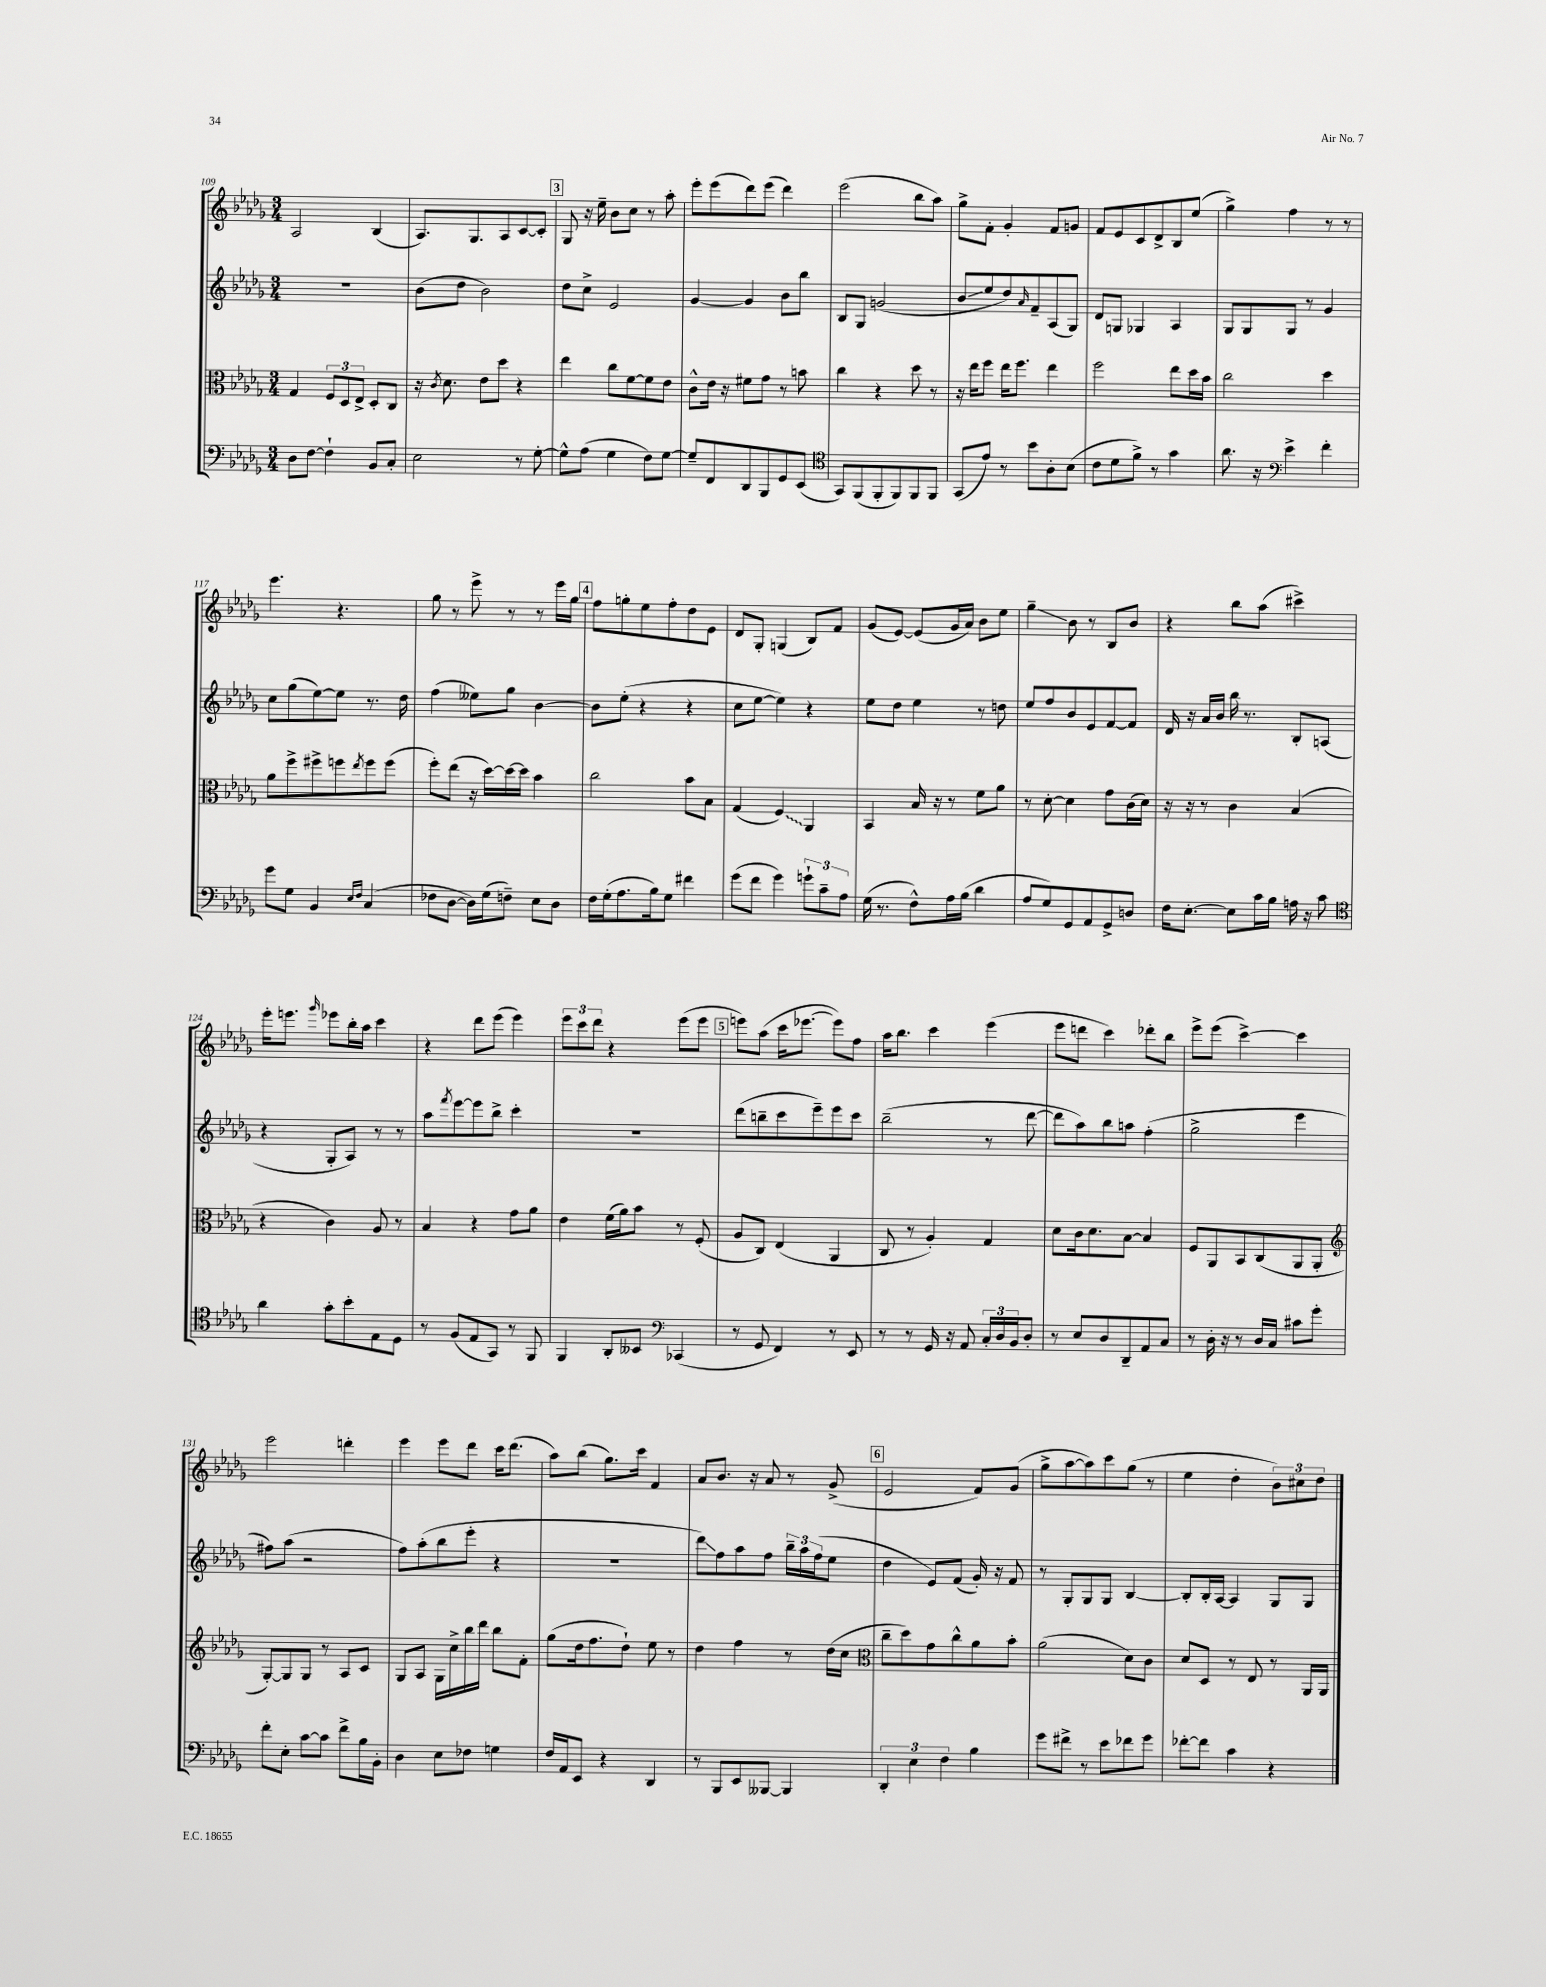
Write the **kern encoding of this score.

**kern	**kern	**kern	**kern
*staff4	*staff3	*staff2	*staff1
*clefF4	*clefC3	*clefG2	*clefG2
*k[b-e-a-d-g-]	*k[b-e-a-d-g-]	*k[b-e-a-d-g-]	*k[b-e-a-d-g-]
*M3/4	*M3/4	*M3/4	*M3/4
8D-\L	4G-/	2.r	2A-/
[8F\J	.	.	.
4F`\]	12F/L	.	.
.	12D-/	.	.
.	12E-^/J	.	.
8BB-/L	8D-'/L	.	(4B-/
8C'/J	8C/J	.	.
=	=	=	=
2E-\	16r	(8b-\L	8.A-/L)
.	8qc/	.	.
.	8.d-\	.	.
.	.	8dd-\J	.
.	.	.	8.G-/
.	8e-\L	2b-\)	.
.	8dd-\J	.	8A-/
8r	4r	.	[8c/
[8G-'\	.	.	8c'/]J
=	=	=	=
8G-^^\]L	4ee-\	8dd-\L	8G-/
(8A-\J	.	8cc^\J	16r
.	.	.	16ee-~\
4G-\	8cc\L	2e-/	8b-\L
.	[8f\	.	8cc\J
8F\L)	8f\]	.	8r
[8G-\J	8e-\J	.	8aa-'\
=	=	=	=
8G-~/]L	8c^^\L	[4g-/	8eee-'\L
8FF/	16e-\Jk	.	(8eee-\
.	16r	.	.
8DD-/	8f#\L	4g-/]	8ddd-\)
8BBB-/	8g-\J	.	(8eee-\J
8GG-/	8r	8b-\L	4ddd-\)
(8EE-/J	8b\	8bb-\J	.
=	=	=	=
*clefC4	*	*	*
8GG-/L)	4cc\	8B-/L	(2eee-\
(8FF/	.	8G-/J	.
8FF'/	4r	(2g/	.
8FF/)	.	.	.
8FF/	8dd-\	.	8bb-\L
8FF/J	8r	.	8aa-\J)
=	=	=	=
(8GG-/L	16r	8b-/L	8gg-^\L
.	16ee-\LK	.	.
8e-/J)	8ff\J	8ee-/	8f'\J
8r	16ee-\LK	8dd-/)	4g-'/
.	8.ff\J	.	.
.	.	16qqa-/	.
8b-\L	.	8f~/	.
8A-'\	4ee-\	(8A-/	8f/L
(8B-\J	.	8G-/J)	8g/J
=	=	=	=
8c\L	2ff\	8d-/L	8f/L
8d-\	.	8G/J	8e-/
8f^\J)	.	4G-/	8c/
8r	.	.	8d-^/
4g-\	8ee-\L	4A-/	8B-/
.	16dd-\L	.	(8ee-/J
.	16b-\JJ	.	.
=	=	=	=
8.a-\	2cc\	8G-/L	4gg-^\)
.	.	8G-/	.
16r	.	.	.
*clefF4	*	*	*
4e-^\	.	8G-/J	4ff\
.	.	8r	.
4f'\	4dd-\	4g-/	8r
.	.	.	8r
=	=	=	=
8g-\L	8a-\L	8cc\L	4.eee-\
8G-\J	8ff^\	(8gg-\	.
4BB-/	8ff#^\	[8ee-\)	.
.	8ff\	8ee-\]J	4.r
16qqE-/LL	.	.	.
16qqF/JJ	8qee-/	.	.
(4C/	8ff\	8.r	.
.	(8ff\J	.	.
.	.	16dd-\	.
=	=	=	=
8F-\L	8ff'\L)	(4ff\	8gg-\
[8D-\J	(8ee-\J	.	8r
16D-\]LL)	16r	8ee--\L)	8eee-^\
(16G-\J	[16dd-\LL)	.	.
8F~\J)	16dd-\_	8gg-\J	8r
.	16dd-\]JJ	.	.
8E-\L	4b-\	[4b-\	8r
8D-\J	.	.	16eee-\LL
.	.	.	16gg-\JJ
=	=	=	=
16F\LL	2cc\	8b-\]L	8ff\L
(16G-'\J	.	.	.
8.A-\	.	(8ee-'\J	8gg'\
.	.	4r	8ee-\
16B-\k)	.	.	.
8G-\J	.	.	8ff'\
4f#\	8b-\L	4r	8dd-\
.	8B-\J	.	8e-\J
=	=	=	=
(8g-\L	(4G-/	8cc\L	8d-/L
8f\J	.	[8ee-\J	8G-'/J
4g-\)	4F/)	4ee-\])	(4G/
12g`\L	4AA-/	4r	8B-/L)
12c~\	.	.	.
.	.	.	8f/J
12A-\J	.	.	.
=	=	=	=
(16G-\	4BB-/	8ee-\L	(8g-/L
8.r	.	.	.
.	.	8dd-\J	[8e-/J)
8F^^\L)	16B-/	4ee-\	(8e-/]L
.	16r	.	.
16A-\L	8r	.	16g-/L
(16B-\JJ	.	.	16a-/JJ)
4d-\	8f\L	8r	8b-\L
.	8a-\J	8dd\	8ee-\J
=	=	=	=
8A-/L	8r	8ee-/L	4gg-~\
8G-/)	[8d-'\	8ff/	.
8GG-/	4d-\]	8b-/	8b-\
8AA-/	.	8e-/	8r
8GG-^/	8g-\L	[8f/	8B-/L
8D/J	(16c\L	8f/]J	8b-/J
.	16d-\JJ)	.	.
=	=	=	=
16F\LK	16r	16d-/	4r
[8.E-'\J	16r	16r	.
.	8r	16a-/LL	.
.	.	16b-/JJ	.
8E-\]L	4c\	16bb-\	8bb-\L
.	.	8.r	.
16c\L	.	.	(8aa-\J
16B-\JJ	.	.	.
16A\	(4B-/	8B-'/L	4ccc#^\)
16r	.	.	.
8c\	.	(8A/J	.
=	=	=	=
*clefC4	*	*	*
4a-\	4r	4r	16eee-'\LK
.	.	.	8.eee\J
.	.	.	16qqggg-/
8g-'\L	4c\)	8G-'/L	8eee-\L
8b-'\	.	8A-/J)	16bb-'\L
.	.	.	16aa-\JJ
8E-\	8A-/	8r	4ccc\
8D-\J	8r	8r	.
=	=	=	=
8r	4B-/	8aa-\L	4r
.	.	8qfff/	.
(8F/L	.	[8eee-\	.
8E-/	4r	8eee-\]	8ddd-\L
8GG-/J)	.	8bb-^\J	(8eee-\J
8r	8g-\L	4ccc'\	4eee-\)
8FF/	8a-\J	.	.
=	=	=	=
4FF/	4e-\	2.r	12eee-\L
.	.	.	12ccc\
.	.	.	12ddd-\J
8AA-'/L	(16f\LL	.	4r
.	16a-\J)	.	.
8BB--/J	8b-\J	.	.
*clefF4	*	*	*
(4CC-/	8r	.	(8eee-\L
.	(8F'/	.	8eee-\J
=	=	=	=
8r	8A-/L	(8ddd-\L	8eee\L)
8GG-/	8C/J)	8bb~\	(8aa-\J
4FF/)	(4E-/	8ccc\	16ccc\LK
.	.	.	[8.eee-\J
.	.	8eee-~\)	.
8r	4AA-/	8eee-\	8eee-\]L)
8EE-/	.	8ccc\J	8ff\J
=	=	=	=
8r	8C/	(2bb-~\	16aa-\LK
.	.	.	8.bb-\J
8r	8r	.	.
16GG-/	4A-'/)	.	4ccc\
16r	.	.	.
8AA-/	.	.	.
24C'/LL	4G-/	8r	(4eee-\
24D-/	.	.	.
24BB-/J	.	.	.
8D-'/J	.	[8ddd-\	.
=	=	=	=
8r	8d-\L	8ddd-\]L	8eee-\L
8E-/L	16c\k	8aa-\)	8ddd\J
.	8.d-\	.	.
8D-/	.	8bb-\	4ccc\)
8DD-~/	[8B-\J	8aa\J	.
8AA-/	4B-/]	(4ff'\	8ddd-'\L
8C/J	.	.	8bb-\J
=	=	=	=
8r	8F/L	2gg-^\	8eee-^\L
16D-'\	8AA-/	.	(8eee-\J
16r	.	.	.
8r	8BB-/	.	[4ccc^\)
16D-/LL	(8C/	.	.
16C/JJ	.	.	.
8c#\L	8AA-/	4eee-\	4ccc\]
8g-'\J	8AA-'/J	.	.
=	=	=	=
*	*clefG2	*	*
8f'\L	[8G-'/L)	8ff#\L)	2eee-\
8E-'\J	8G-/]	(8aa-\J	.
[8c\L	8G-/J	2r	.
8c\]J	8r	.	.
8f^\L	8A-/L	.	4ddd'\
16B-\L	8c/J	.	.
16BB-'\JJ	.	.	.
=	=	=	=
4D-\	8G-/L	8ff\L)	4eee-\
.	8A-/J	(8aa-'\	.
8E-\L	16G-\LL	8bb-\	8eee-\L
.	16cc^\	.	.
8F-\J	16bb-\	8eee-'\J	8ddd-\J
.	16ddd-\JJ	.	.
4G\	8bb-\L	4r	16ccc\LK
.	.	.	(8.ddd-\J
.	8f'\J	.	.
=	=	=	=
16F/LL	(8gg-\L	2.r	8aa-\L)
16AA-/J	.	.	.
8EE-/J	16dd-\k	.	(8bb-\J
.	8.ff\	.	.
4r	.	.	8.gg-\L)
.	8dd-`\J)	.	.
.	.	.	16ccc\Jk
4DD-/	8ee-\	.	4f/
.	8r	.	.
=	=	=	=
8r	4dd-\	8ddd-\L)	8a-/L
8BBB-/L	.	8ff\	8.b-/J
8EE-/	4ff\	8aa-\	.
.	.	.	16r
[8BBB--/J	.	8ff\J	8a-/
4BBB--/]	8r	24bb-~\LL	8r
.	.	24aa-\	.
.	.	(24ff\J	.
.	(16dd-\LL	8ee-\J	(8g-^/
.	16cc\JJ	.	.
=	=	=	=
*	*clefC3	*	*
6DD-'/	8cc~\L	4dd-\	2e-/
.	8dd-\)	.	.
6E-\	.	.	.
.	8g-\	8e-/L)	.
6F\	.	.	.
.	8cc^^\	(8f/J	.
4B-\	8a-\	16g-'/)	8f/L)
.	.	16r	.
.	8b-'\J	8f/	(8g-/J
=	=	=	=
8g-\L	(2a-\	8r	8gg-^\L
8f#^\J	.	8G-'/L	[8aa-\
8r	.	8G-/	8aa-\])
8e-\L	.	8G-/J	8ccc\
8f-\	8d-\L)	[4B-/	(8gg-\J
8g-\J	8c\J	.	8r
=	=	=	=
[8f-'\L	8d-/L	8B-'/]L	4ee-\
8f-\]J	8D-/J	16B-'/L	.
.	.	[16A-/JJ	.
4c\	8r	4A-/]	4dd-'\
.	8E-/	.	.
4r	8r	8G-/L	12b-\L)
.	.	.	12cc#\
.	16AA-/LL	8G-/J	.
.	.	.	12dd-\J
.	16AA-/JJ	.	.
==	==	==	==
*-	*-	*-	*-
